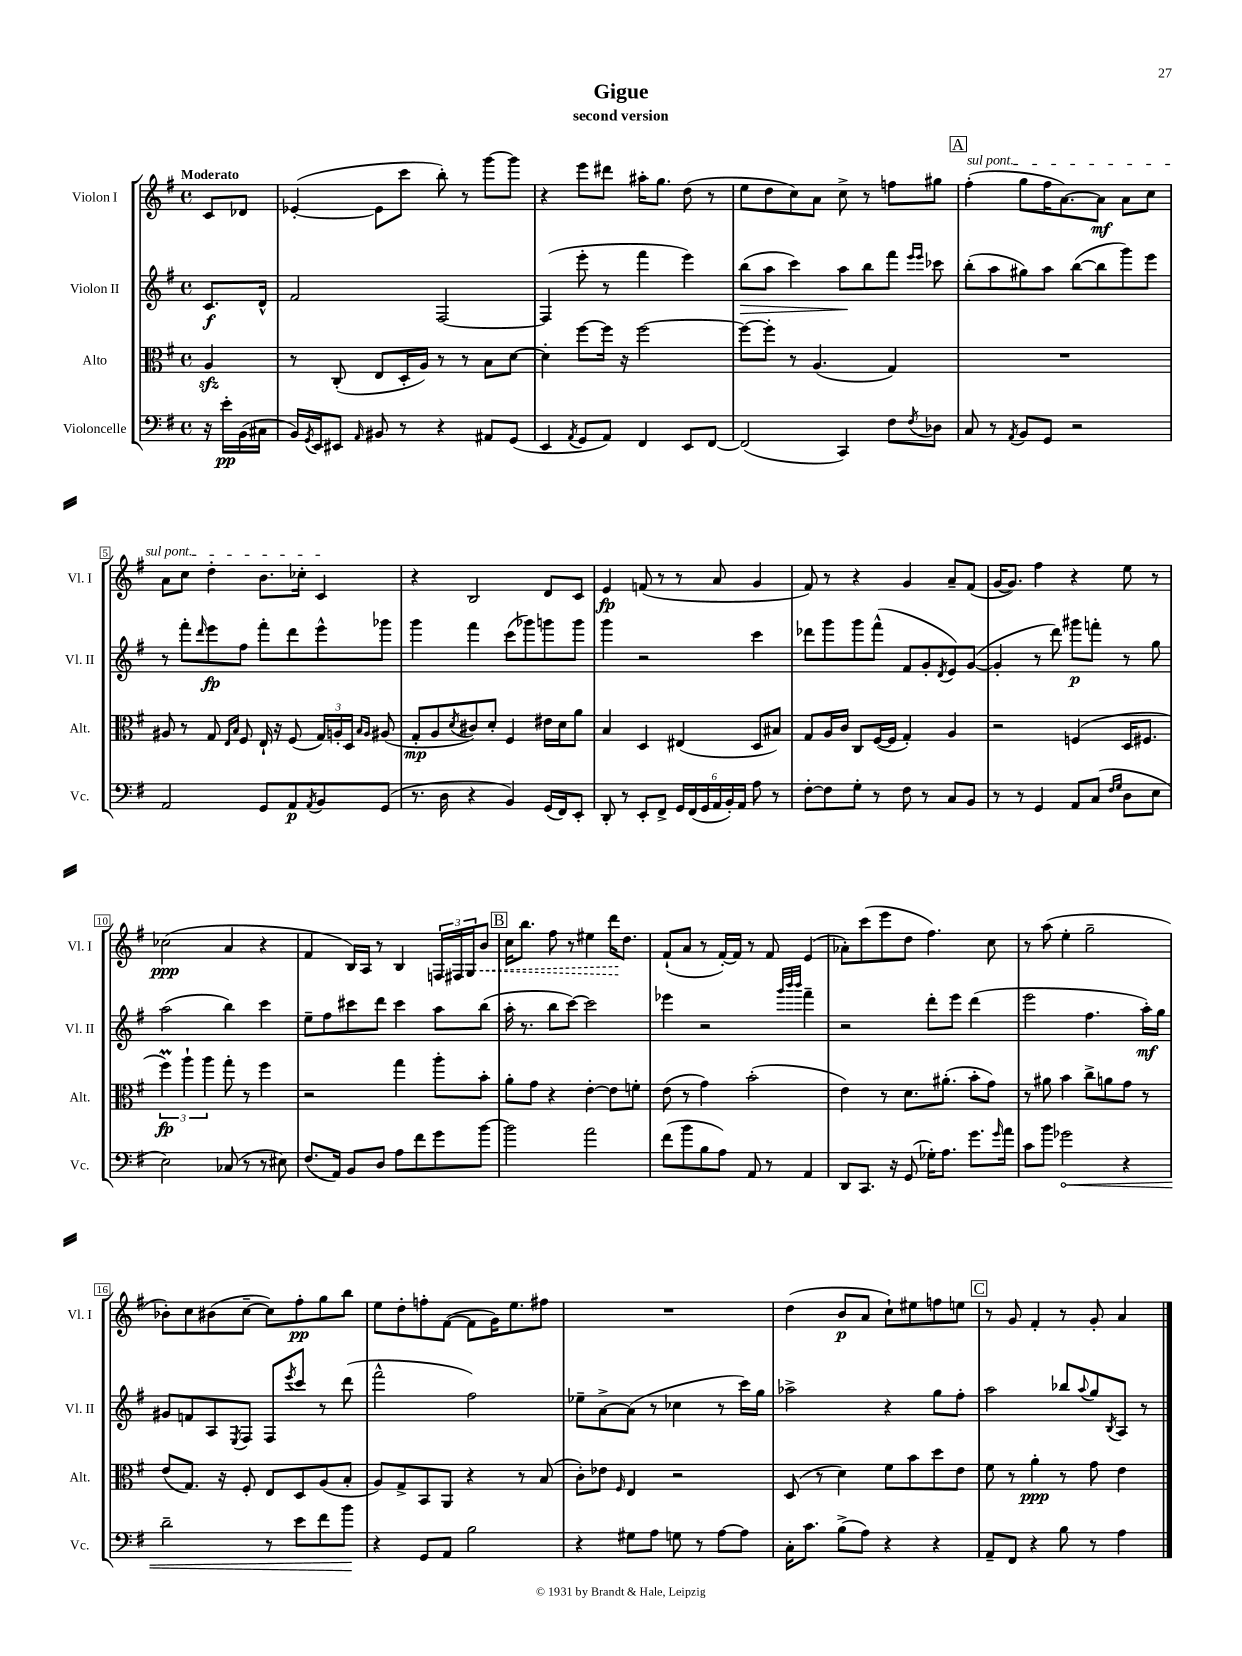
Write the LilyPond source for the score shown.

\header { title = "Gigue" subtitle = "second version" }
<<
\new StaffGroup <<
\new Staff = "s0" \with { instrumentName = "Violon I" shortInstrumentName = "Vl. I" } {
    \clef treble \key g \major \defaultTimeSignature \time 4/4 \partial 4 \tempo "Moderato"
    c'8 des'8 |
    ees'4~-.( ees'8 c'''8 b''8-.) r8 g'''8~ g'''8 |
    r4 e'''8 dis'''8 ais''16-. g''8. d''8( r8 |
    e''8 d''8 c''8) a'8 c''8-> r8 f''8 gis''8 |
    \mark \markup { \box "A" } \once \override TextSpanner.bound-details.left.text = \markup { \italic "sul pont." } fis''4-.\startTextSpan( g''8 fis''16 a'8.~) a'8\mf a'8 c''8 |
    a'8 c''8 d''4-. b'8. ces''16-. c'4\stopTextSpan |
    r4 b2 d'8 c'8 |
    e'4\fp f'8( r8 r8 a'8 g'4 |
    fis'8) r8 r4 g'4 a'8-- fis'8( |
    g'16~ g'8.) fis''4 r4 e''8 r8 |
    ces''2\ppp( a'4 r4 |
    fis'4 b16) a16 r8 b4 \tuplet 3/2 { f16 fis16 g16 } \once \override Hairpin.style = #'dashed-line b'8\< |
    \mark \markup { \box "B" } c''16 b''8. fis''8 r8 eis''4 d'''16\! d''8. |
    fis'8-!( a'8 r8 fis'16~-.) fis'16 r8 fis'8 e'4( |
    aes'8-.) c'''8( e'''8 d''8 fis''4.) c''8 |
    r8 a''8( e''4-. g''2-- |
    bes'8-.) c''8 bis'8( c''8~-- c''8) fis''8-.\pp g''8 b''8 |
    e''8 d''8-. f''8-. fis'8~( fis'8 g'16) e''8. fis''8 |
    R1 |
    d''4( b'8\p a'8 c''8-!) eis''8 f''8 e''8 |
    \mark \markup { \box "C" } r8 g'8 fis'4-. r8 g'8-. a'4 \bar "|." |
}
\new Staff = "s1" \with { instrumentName = "Violon II" shortInstrumentName = "Vl. II" } {
    \clef treble \key g \major \defaultTimeSignature \time 4/4 \partial 4
    c'8.\f d'16-^ |
    fis'2 fis2~ |
    fis4( e'''8-. r8 fis'''4 e'''4) |
    b''8\>( a''8 c'''4) a''8\! b''8 fis'''8 \grace { e'''16 e'''16 } ces'''8 |
    \mark \markup { \box "A" } b''8-.( a''8 gis''8) a''8 b''8~( b''8 g'''8) e'''8 |
    r8 fis'''8-. \grace { d'''16 } e'''8\fp fis''8 fis'''8-. d'''8 e'''8-^ ges'''8 |
    g'''4 fis'''4 c'''8( ges'''8) g'''8 g'''8 |
    g'''4 r2 c'''4 |
    des'''8 g'''8 g'''8 fis'''8-^( fis'8 g'8-. \acciaccatura { d'8 } e'8) g'8~( |
    g'4-. r8 d'''8) gis'''8\p f'''8-. r8 g''8 |
    a''2( b''4) c'''4 |
    e''8-- fis''8 cis'''8 d'''8 cis'''4 a''8 b''8( |
    \mark \markup { \box "B" } a''16-. r8. b''8 c'''8~) c'''2 |
    ees'''4 r2 \grace { g'''32 b'''32 b'''32 } fis'''4-- |
    r2 d'''8-. e'''8 d'''4( |
    e'''2 fis''4. a''16-.\mf) g''16 |
    gis'8 f'8 a8 \acciaccatura { e8 } fis8 fis8 \acciaccatura { e'''8 } c'''8 r8 d'''8( |
    fis'''2-^ fis''2) |
    ees''8-- a'8~-> a'8( r8 ces''4 r8 c'''16) g''16 |
    aes''2-> r4 g''8 fis''8-. |
    \mark \markup { \box "C" } a''2 bes''8 \appoggiatura { a''8 } g''8 \acciaccatura { b8 } a8 r8 \bar "|." |
}
\new Staff = "s2" \with { instrumentName = "Alto" shortInstrumentName = "Alt." } {
    \clef alto \key g \major \defaultTimeSignature \time 4/4 \partial 4
    a4\sfz |
    r8 c8-.( e8 d16-. a16) r8 r8 b8 d'8~ |
    d'4-. fis''8~ fis''16 r16 fis''2~ |
    fis''8~ fis''8-. r8 a4.( g4) |
    \mark \markup { \box "A" } R1 |
    ais8 r8 g8 \grace { e16 b16 } fis8 e16-! r16 fis8( \tuplet 3/2 { g16) a16-. d16 } \grace { b16 a16 } ais8( |
    g8-.\mp a8 \acciaccatura { d'8 } cis'8) d'8-. fis4 eis'16 d'16 a'8 |
    b4 d4 eis4( d8 bis8) |
    g8 a16 c'16 c8 fis16~( fis16 g4-.) a4 |
    r2 f4( d16 fis8. |
    \tuplet 3/2 { fis''4\prall\fp) a''4-! a''4 } g''8-. r8 fis''4 |
    r2 g''4 a''8-. b'8-. |
    \mark \markup { \box "B" } a'8-. g'8 r4 e'4~-. e'8 f'8-. |
    e'8( r8 g'4) b'2-.( |
    e'4) r8 d'8. ais'8.-.( b'8-. g'8) |
    r8 ais'8 b'4 c''8-> a'8 g'8 r8 |
    e'8( g8.) r16 fis8-. e8 d8 a8( b8-. |
    a8) g8-> b,8 a,8 r4 r8 b8( |
    c'8-.) ees'8 \grace { fis16 } e4 r2 |
    d8( r8 d'4) fis'8 b'8 d''8 e'8 |
    \mark \markup { \box "C" } fis'8 r8 a'4-.\ppp r8 g'8 e'4 \bar "|." |
}
\new Staff = "s3" \with { instrumentName = "Violoncelle" shortInstrumentName = "Vc." } {
    \clef bass \key g \major \defaultTimeSignature \time 4/4 \partial 4
    r16 e'16-.\pp b,16( cis16 |
    b,16) \acciaccatura { g,8 } e,16 eis,8 \grace { a,16 } bis,8 r8 r4 ais,8 g,8( |
    e,4 \acciaccatura { a,8 } g,8 a,8) fis,4 e,8 fis,8~ |
    fis,2( c,4) fis8 \acciaccatura { fis8 } des8 |
    \mark \markup { \box "A" } c8 r8 \acciaccatura { a,8 } b,8 g,8 r2 |
    a,2 g,8 a,8\p \acciaccatura { a,8 } b,8 g,8( |
    r8. d16 r4 b,4) g,16( fis,16) e,8-. |
    d,8-. r8 e,8-. fis,8-> \tuplet 6/4 { g,16 fis,16( g,16 a,16 b,16-.) a,16 } a8 r8 |
    fis8~-. fis8 g8-. r8 fis8 r8 c8 b,8 |
    r8 r8 g,4 a,8 c8( \grace { fis16 g16 } d8 e8 |
    e2) ces8( r8 r8 eis8) |
    fis8.( a,16) b,8 d8 a8 fis'8 g'8 b'8~ |
    \mark \markup { \box "B" } b'2 a'2 |
    fis'8( b'8 b8 a8) a,8 r8 a,4 |
    d,8 c,8. r16 g,8( ges16-.) a8. g'8. \grace { g'16 } a'16 |
    c'8 b'8 \once \override Hairpin.circled-tip = ##t ges'2\< r4 |
    d'2-- r8 e'8 fis'8 b'8\! |
    r4 g,8 a,8 b2 |
    r4 gis8 a8 g8 r8 a8~ a8 |
    c16-. c'8. b8->( a8) r4 r4 |
    \mark \markup { \box "C" } a,8-- fis,8 r4 b8 r8 a4 \bar "|." |
}
>>
>>
\layout { \context { \Score \override BarNumber.stencil = #(make-stencil-boxer 0.1 0.3 ly:text-interface::print) } }
